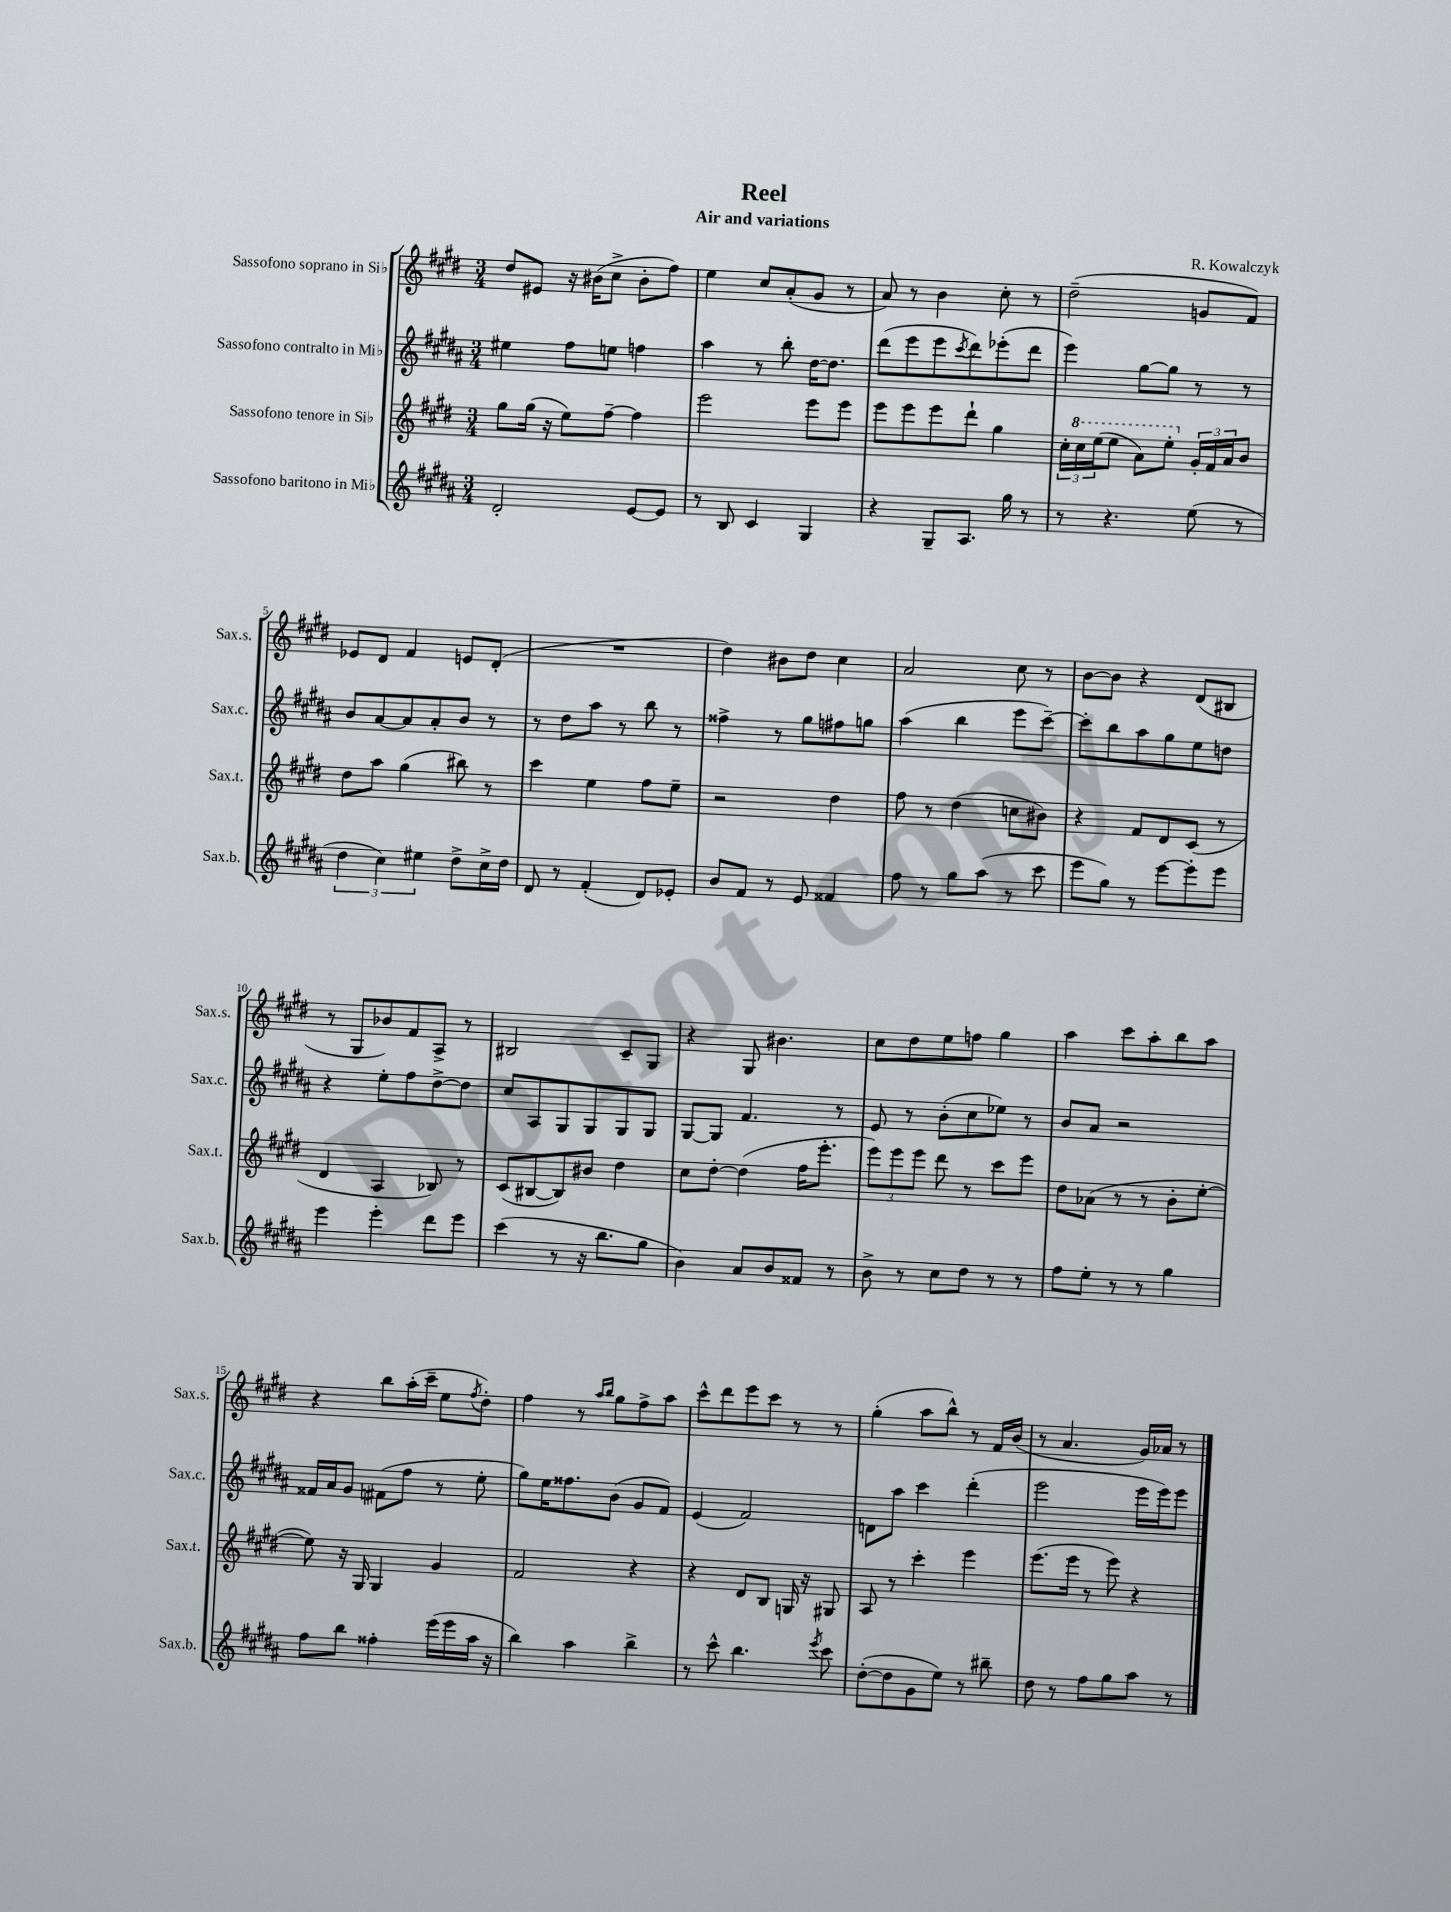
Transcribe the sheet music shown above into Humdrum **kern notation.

**kern	**kern	**kern	**kern
*part4	*part3	*part2	*part1
*staff4	*staff3	*staff2	*staff1
*I"Sassofono baritono in Mi♭	*I"Sassofono tenore in Si♭	*I"Sassofono contralto in Mi♭	*I"Sassofono soprano in Si♭
*I'Sax.b.	*I'Sax.t.	*I'Sax.c.	*I'Sax.s.
*clefG2	*clefG2	*clefG2	*clefG2
*k[f#c#g#d#a#]	*k[f#c#g#d#]	*k[f#c#g#d#a#]	*k[f#c#g#d#]
*M3/4	*M3/4	*M3/4	*M3/4
=1	=1	=1	=1
2d#'/	8gg#\L	4ee#X\	8dd#/L
.	(16gg#\Jk	.	8e#X/J
.	16r	.	.
.	8ee\L)	8ff#\L	16r
.	.	.	(16b#X\KL
.	[8ff#~\J	8een\J	8cc#^\J
[8e/L	4ff#\]	4ffn\	8b#'\L
8e/J]	.	.	8ff#\J)
=2	=2	=2	=2
8r	2eee\	4aa#\	4ee\
8B/	.	.	.
4c#/	.	8r	8cc#/L
.	.	8bb'\	(8a'/
4G#/	8eee\L	[16dd#\KL	8g#/J
.	.	8.dd#\J]	.
.	8eee\J	.	8r
=3	=3	=3	=3
4r	8eee\L	(8ddd#\L	8a/)
.	8eee\	8eee\	8r
8G#~/L	8eee\	8eee\	4b\
.	.	8qccc#/	.
8.A#/J	8ddd#`\J	8ddd#\)	.
.	4gg#\	(8eee-X'\	8cc#'\
16gg#\	.	.	.
8r	.	8ddd#\J	8r
=4	=4	=4	=4
8r	24cc#'\LL	4eee\)	(2dd#~\
*	*8va	*	*
.	24ccc#\	.	.
.	(24eee\J	.	.
4.r	8eee\J	.	.
.	8aa\L)	[8gg#\L	.
.	8eee'\J	8gg#\J]	.
*	*X8va	*	*
(8ee\	24g#'/LL	8r	8gn/L
.	24f#/	.	.
.	24a/J	.	.
8r	8b/J	8r	8f#/J)
!!LO:LB:g=z
=5	=5	=5	=5
6dd#\	8dd#\L	8b/L	8e-X/L
.	8aa\J	[8a#/	8d#/J
6cc#\)	.	.	.
.	(4gg#\	8a#/]	4f#/
6ee#X\	.	.	.
.	.	8a#'/	.
8dd#^\L	8bb#X\)	8b/J	8en/L
16cc#^\L	8r	8r	(8d#'/J
16dd#\JJ	.	.	.
=6	=6	=6	=6
8d#/	4ccc#\	8r	2.r
8r	.	8dd#\L	.
(4f#'/	4ee\	8aa#\J	.
.	.	8r	.
8d#/L)	8ff#\L	8bb\	.
8e-X'/J	8ee~\J	8r	.
=7	=7	=7	=7
8b/L	2r	4ff##X^\	4dd#\)
8f#/J	.	.	.
8r	.	8r	8b#X\L
8e/	.	8gg#\L	8dd#\J
4f##X/	4dd#\	8ff#X\	4cc#\
.	.	8ggn\J	.
=8	=8	=8	=8
8ff#\	8ff#\	(4aa#\	2a/
8r	8r	.	.
8gg#\L	(4dd#\	4bb\	.
(8aa#\J	.	.	.
8r	8ccn\L	8eee\L	8cc#\
8ccc#\	8b#X\J)	[8ccc#~\J)	8r
=9	=9	=9	=9
8eee\L	4r	8ccc#'\L]	[8b\L
8gg#\J)	.	8bb\	8b\J]
8r	8f#/L	8aa#\	4r
[8eee\L	8d#/	8gg#\	.
8eee'\]	(8c#/J	8ee\	(8d#/L
8eee\J	8r	8ddn\J	8B#X/J
!!LO:LB:g=z
=10	=10	=10	=10
4eee\	4d#/	4r	8r
.	.	.	8G#/L
4eee'\	4A/	8ee'\L	8b-X/)
.	.	8ff#\	8f#/
8ddd#\L	8B-X/)	[8dd#^\	8A^/J
8eee\J	8r	8dd#\J]	8r
=11	=11	=11	=11
(4ccc#\	(8c#/L	8cc#/L	2B#X/
.	[8B#X/	8A#/	.
8r	8B#/])	8G#/	.
16r	8b#X/J	8G#/	.
8.bb\L	.	.	.
.	4dd#\	8G#/	8c#~/L
8gg#\J	.	8G#/J	8G#/J
=12	=12	=12	=12
4b\)	8cc#\L	[8G#/L	4r
.	[8dd#'\J	8G#/J]	.
8a#/L	(4dd#\]	4.f#/	8G#/
8b/	.	.	4.b#X\
8f##X/J	16ff#\KL	.	.
.	8.eee'\J	.	.
8r	.	8r	.
=13	=13	=13	=13
8b^\	12eee\L)	8e/	8cc#\L
.	12eee\	.	.
8r	.	8r	8dd#\
.	12eee\J	.	.
8cc#\L	8ddd#\	(8b'\L	8ee\
8dd#\J	8r	8cc#\	8ffn\J
8r	8ccc#\L	8ee-X\J)	4gg#\
8r	8eee\J	8r	.
=14	=14	=14	=14
8ff#\L	8dd#\L	8b/L	4aa\
8ee'\J	(8a-X\J	8a#/J	.
8r	8r	2r	8ccc#\L
8r	8r	.	8aa'\
4gg#\	8b'\L	.	8bb\
.	[8ee'\J	.	8aa\J
!!LO:LB:g=z
=15	=15	=15	=15
8ff#\L	8ee\])	16f##X/LL	4r
.	.	16a#/J	.
8bb\J	16r	8g#/J	.
.	16G#/	.	.
4ff##X'\	4G#/	(8f#X\L	8bb\L
.	.	8ff#\J	(16aa'\L
.	.	.	16ccc#~\JJ
(16eee\LL	4g#/	8r	8ee\L
16eee\	.	.	.
.	.	.	8qff#/
16aa#\JJ	.	8ee'\	8dd#'\J)
16r	.	.	.
=16	=16	=16	=16
4bb\)	2f#/	8gg#\L)	4ff#\
.	.	16ee\K	.
.	.	8.ff##X\	.
4aa#\	.	.	8r
.	.	.	16qqaa/LL
.	.	.	16qqbb/JJ
.	.	(8b\J	8gg#\L
4bb^\	4r	8g#/L	8ff#^\
.	.	8f#/J)	8aa\J
=17	=17	=17	=17
8r	4r	(4e/	8ccc#^^\L
8ccc#^^\	.	.	8ddd#\
4.bb\	8d#/L	2f#/)	8eee\
.	8B/J	.	8ccc#\J
.	16Gn/	.	8r
.	16r	.	.
8qeee/	.	.	.
8ccc#\	8G#X/	.	8r
=18	=18	=18	=18
([8dd#'\L	8A/	8dn\L	(4gg#'\
8dd#\]	8r	8aa#\J	.
8g#\	4ccc#'\	4ccc#\	8aa\L
8ee\J)	.	.	8bb^^\J)
8r	4eee\	(4ddd#'\	8r
8bb#X~\	.	.	16f#/LL
.	.	.	(16b/JJ
=19	=19	=19	=19
8dd#\	(8.eee\L	2eee\	8r
8r	.	.	4.a/
.	16eee\Jk	.	.
8ff#\L	8r	.	.
8gg#\	8eee\)	.	.
8aa#\J	4r	16eee\LL	16g#/LL)
.	.	16eee\J)	16a-X/JJ
8r	.	8eee\J	8r
==	==	==	==
*-	*-	*-	*-
